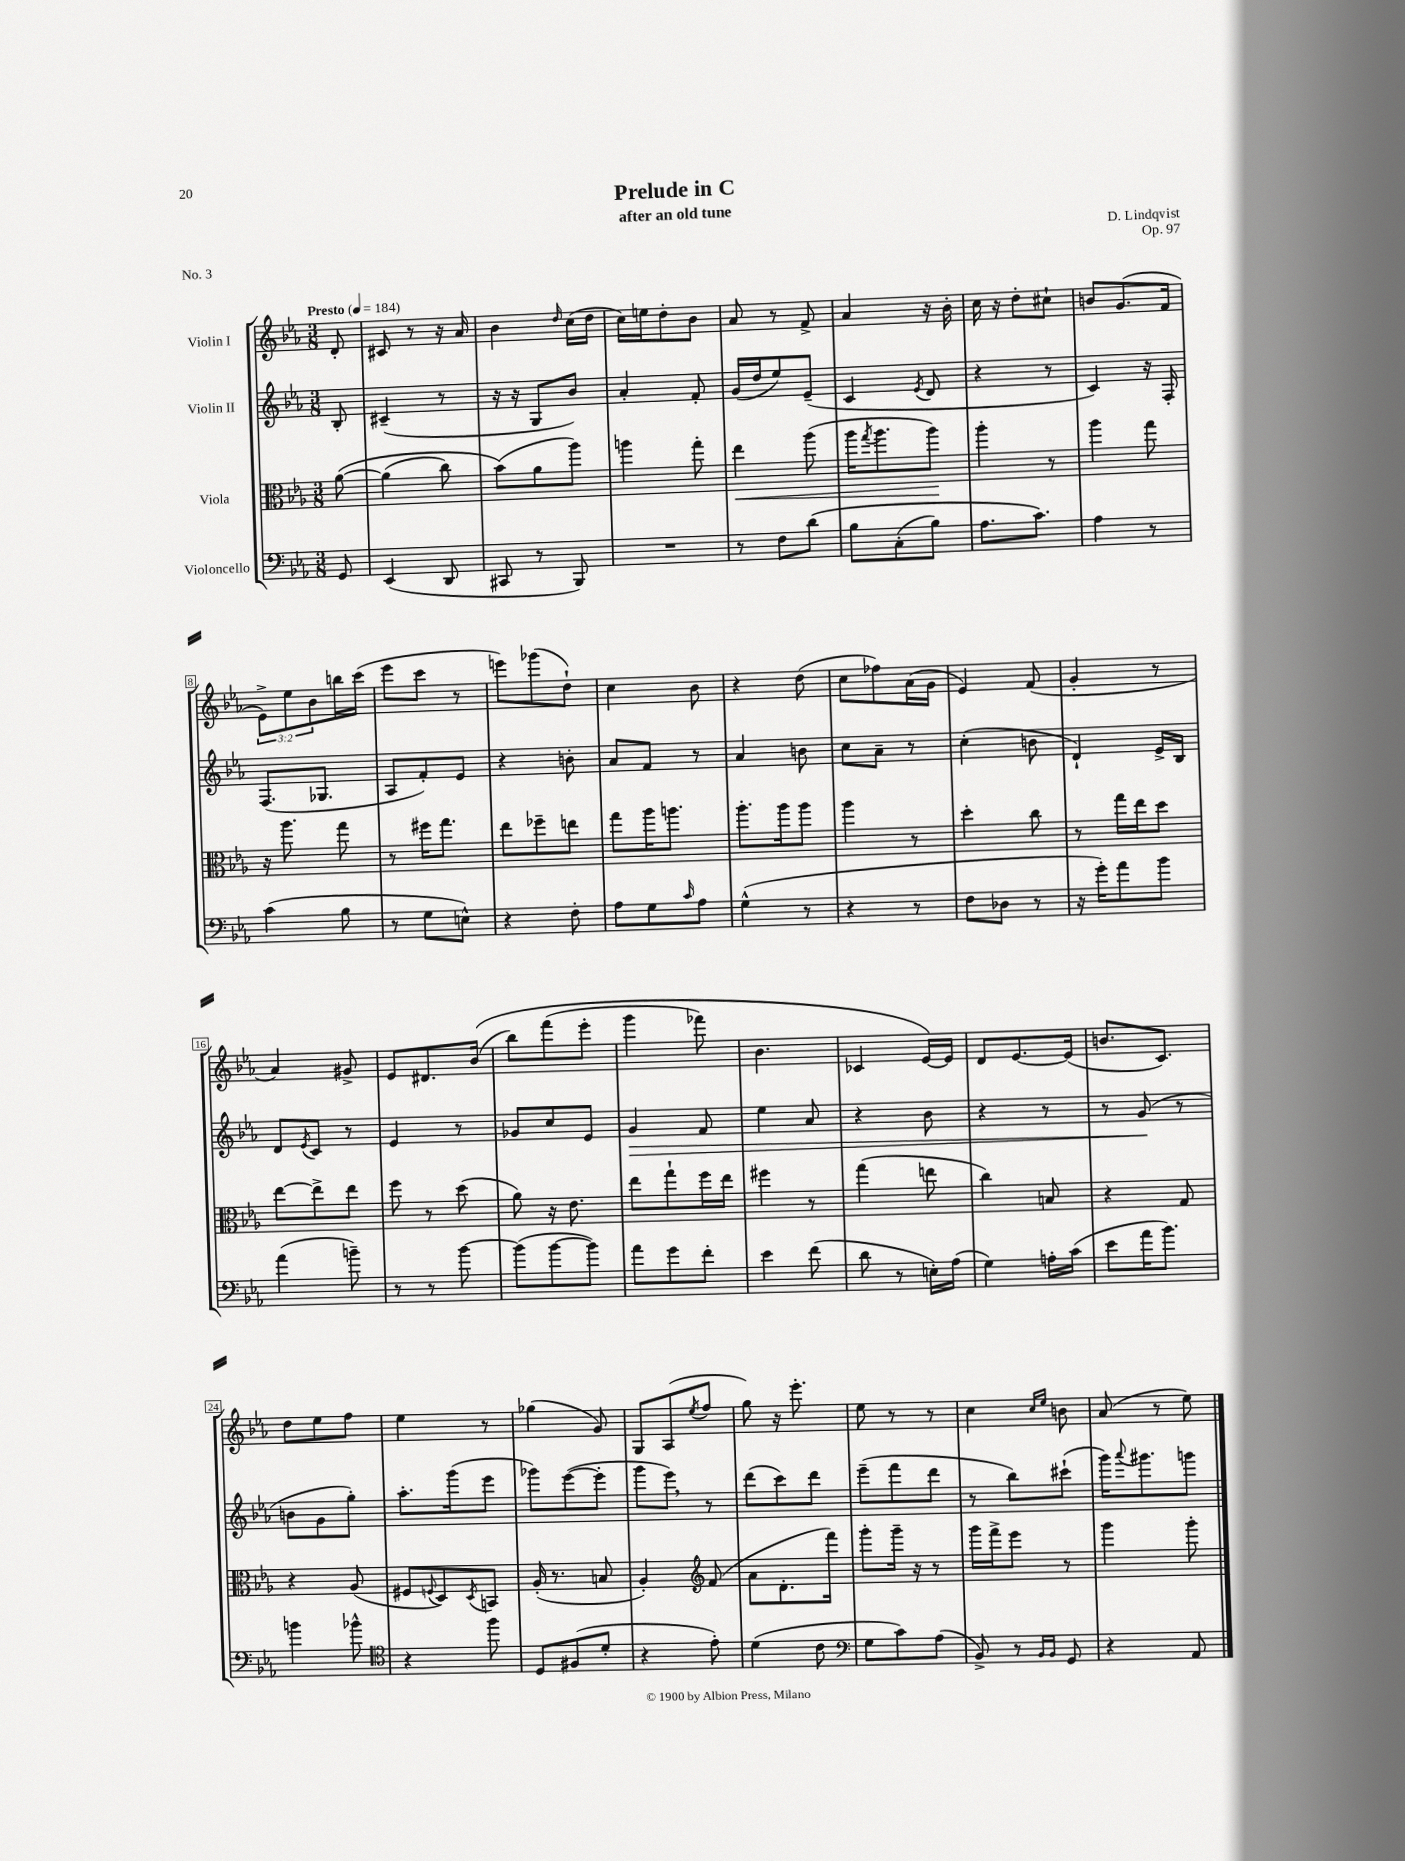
\header { title = "Prelude in C" composer = "D. Lindqvist" subtitle = "after an old tune" opus = "Op. 97" piece = "No. 3" }
<<
\new StaffGroup <<
\new Staff = "s0" \with { instrumentName = "Violin I" } {
    \clef treble \key ees \major \numericTimeSignature \time 3/8 \override Staff.TupletNumber.text = #tuplet-number::calc-fraction-text \partial 8 \tempo "Presto" 4 = 184
    d'8-. |
    cis'8 r8 r16 aes'16 |
    bes'4 \grace { d''16 } c''16( d''16 |
    c''16) e''16 d''8-. bes'8 |
    aes'8 r8 f'8-> |
    aes'4 r16 bes'16-. |
    c''16 r16 d''8-. cis''8-! |
    b'8 g'8.( f'16 |
    \tuplet 3/2 { ees'8->) ees''8 bes'8 } b''16 c'''16( |
    ees'''8 c'''8 r8 |
    e'''8) ges'''8( d''8-!) |
    c''4 bes'8 |
    r4 d''8( |
    c''8 fes''8) aes'16( g'16 |
    ees'4) f'8( |
    g'4-. r8 |
    aes'4) gis'8-> |
    ees'8 dis'8. bes'16(\( |
    bes''8) f'''8( ees'''8-. |
    g'''4 fes'''8) |
    bes'4. |
    ces'4 ees'16~\) ees'16 |
    d'8 ees'8.~ ees'16( |
    b'8. c'8.) |
    d''8 ees''8 f''8 |
    ees''4 r8 |
    ges''4( g'8) |
    g8 aes8( \acciaccatura { ees''8 } f''8 |
    g''8) r16 ees'''8.-. |
    ees''8 r8 r8 |
    c''4 \grace { c''16 ees''16 } b'8 |
    aes'8( r8 ees''8) \bar "|." |
}
\new Staff = "s1" \with { instrumentName = "Violin II" } {
    \clef treble \key ees \major \numericTimeSignature \time 3/8 \partial 8
    bes8-. |
    cis'4--( r8 |
    r16 r16 g8 bes'8) |
    aes'4-. f'8-. |
    g'16( d''16 ees''8) ees'8--( |
    c'4 \acciaccatura { ees'8 } d'8 |
    r4 r8 |
    c'4) r16 f16-. |
    f8.( ges8. |
    aes8 f'8-.) ees'8 |
    r4 b'8-. |
    aes'8 f'8 r8 |
    aes'4 b'8 |
    c''8 aes'8-- r8 |
    c''4-.( b'8 |
    d'4-!) ees'16-> bes16 |
    d'8 \acciaccatura { ees'8 } c'8 r8 |
    ees'4 r8 |
    ges'8 c''8 ees'8 |
    g'4\> f'8 |
    ees''4 aes'8 |
    r4 bes'8 |
    r4 r8 |
    r8 g'8\!( r8 |
    b'8 g'8 g''8-.) |
    aes''8.-. g'''16( ees'''8 |
    ges'''8) ees'''8~( ees'''8-. |
    g'''8 ees'''8) \breathe r8 |
    d'''8( c'''8) d'''8 |
    ees'''8--( f'''8 d'''8 |
    r8 bes''8) cis'''8-!( |
    g'''16) \appoggiatura { aes'''8 } gis'''8. g'''8 \bar "|." |
}
\new Staff = "s2" \with { instrumentName = "Viola" } {
    \clef alto \key ees \major \numericTimeSignature \time 3/8 \partial 8
    aes'8~\( |
    aes'4( c''8) |
    bes'8(\) aes'8 aes''8) |
    a''4 g''8-. |
    ees''4\< aes''8( |
    aes''16 \acciaccatura { g''8 } aes''8. aes''8\!) |
    aes''4-. r8 |
    aes''4 g''8 |
    r16 aes''8. g''8 |
    r8 fis''16 g''8. |
    ees''8 fes''8-- e''8 |
    g''8 aes''16 a''8. |
    aes''8.-. aes''16 aes''8 |
    aes''4 r8 |
    d''4-. c''8 |
    r8 g''16 ees''16 d''8 |
    ees''8~ ees''8-> ees''8 |
    f''8 r8 d''8( |
    aes'8) r16 ees'8. |
    ees''8 g''8-! f''16 ees''16 |
    fis''4 r8 |
    g''4( e''8 |
    c''4) b8 |
    r4 g8 |
    r4 aes8( |
    fis8 \appoggiatura { f8 } d8) \acciaccatura { d8 } b,8 |
    aes16-.( r8. b8 |
    aes4-.) \clef treble f'8( |
    aes'8 d'8.-. f'''16) |
    g'''8-. g'''16-- r16 r8 |
    g'''16 f'''16-> ees'''8 r8 |
    g'''4 g'''8-. \bar "|." |
}
\new Staff = "s3" \with { instrumentName = "Violoncello" } {
    \clef bass \key ees \major \numericTimeSignature \time 3/8 \partial 8
    g,8 |
    ees,4( d,8 |
    cis,8 r8 bes,,8) |
    R4. |
    r8 f8 d'8\( |
    bes8 c8-.( bes8) |
    aes8. c'8.\) |
    aes4 r8 |
    c'4( bes8 |
    r8 g8 e8-^) |
    r4 f8-. |
    aes8 g8 \grace { c'16 } aes8 |
    g4-^( r8 |
    r4 r8 |
    f8 des8 r8 |
    r16 g'16-.) aes'8 bes'8 |
    aes'4( b'8--) |
    r8 r8 bes'8~ |
    bes'8( bes'8~ bes'8) |
    aes'8 g'8 f'8-. |
    ees'4 f'8( |
    d'8 r8 e16-.) aes16( |
    g4) a16-. c'16( |
    ees'8 aes'16 bes'8.) |
    b'4 bes'8-^ |
    \clef tenor r4 f''8 |
    d8 fis8( d'8-. |
    r4 ees'8-.) |
    d'4( c'8 |
    \clef bass g8 c'8) aes8( |
    bes,8->) r8 \grace { bes,16 bes,16 } g,8 |
    r4 aes,8 \bar "|." |
}
>>
>>
\layout { \context { \Score \override BarNumber.stencil = #(make-stencil-boxer 0.1 0.3 ly:text-interface::print) } }
